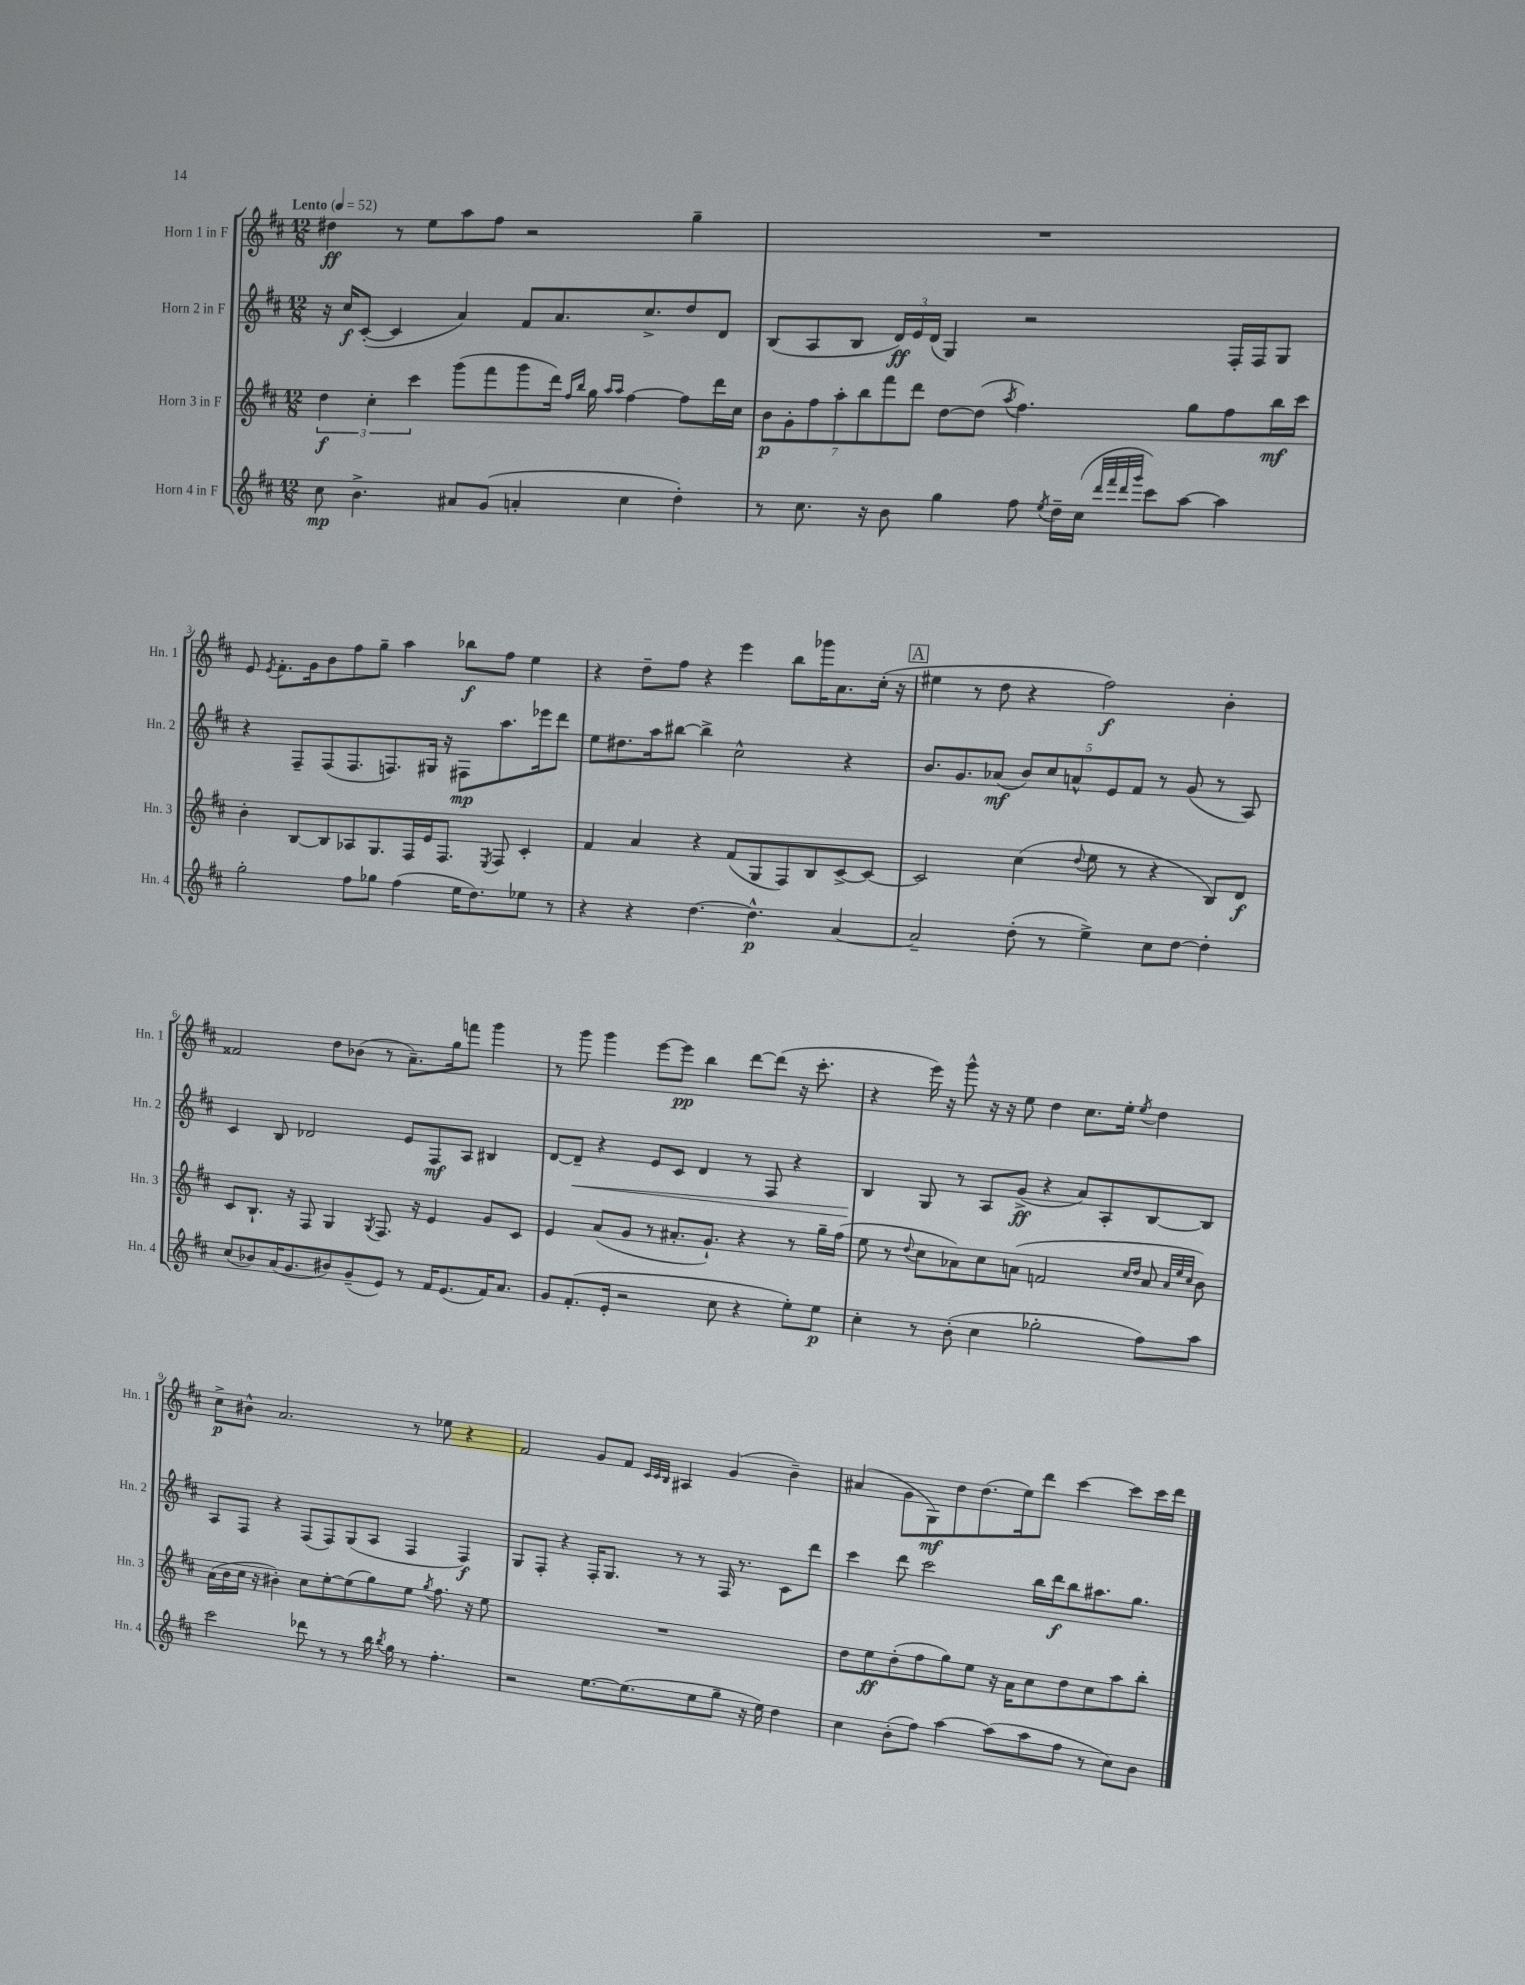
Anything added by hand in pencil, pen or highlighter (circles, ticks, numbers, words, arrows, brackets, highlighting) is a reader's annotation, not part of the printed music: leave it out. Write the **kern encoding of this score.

**kern	**kern	**kern	**kern
*staff4	*staff3	*staff2	*staff1
*clefG2	*clefG2	*clefG2	*clefG2
*k[f#c#]	*k[f#c#]	*k[f#c#]	*k[f#c#]
*M12/8	*M12/8	*M12/8	*M12/8
*MM52	*MM52	*MM52	*MM52
8cc#	6dd	16r	4dd#
.	.	16cc#	.
4.b^	.	([8c#'	.
.	6cc#'	.	.
.	.	4c#]	8r
.	6ccc#	.	.
.	.	.	8ee
8a#	(8ggg	4a)	8aa
(8g	8fff#	.	8ff#
4a'	8ggg	8f#	2r
.	16ddd)	8.a	.
.	16qqff#	.	.
.	16qqbb	.	.
.	16gg	.	.
.	16qqaa	.	.
.	16qqaa	.	.
4cc#	[4ff#	.	.
.	.	8.cc#^	.
4dd')	8ff#]	8dd	4gg~
.	16ddd	8d	.
.	16cc#	.	.
=	=	=	=
8r	14b	(8B	1.r
.	14g'	.	.
8.cc#	.	8A	.
.	14ff#	.	.
.	14aa'	.	.
.	.	8B	.
.	14bb	.	.
16r	.	.	.
.	14fff#	.	.
8b	.	24d)	.
.	.	24e	.
.	14ddd	.	.
.	.	(24d	.
4gg	[8dd	4G)	.
.	(8dd]	.	.
.	8qaa	.	.
8ff#	4.ff#)	2r	.
8qee	.	.	.
16dd~	.	.	.
(16cc#	.	.	.
32qqddd	.	.	.
32qqfff#	.	.	.
32qqddd	.	.	.
32qqggg	.	.	.
8ccc#)	.	.	.
[8aa	8gg	.	.
4aa]	8ff#	16F#'	.
.	.	16F#	.
.	16bb	8G	.
.	16ccc#	.	.
=	=	=	=
2gg'	4b'	4r	8e
.	.	.	8qe
.	.	.	8.f#'
.	[8B	8F#~	.
.	.	.	16g
.	8B]	(8F#	8b
8ff#	8A-	8.F#	8ff#
8gg-	8.G	.	8gg~
.	.	8.F)	.
(4ff#	.	.	4aa
.	16F#	.	.
.	16e	16G#	.
.	8.F#	16r	.
16ee	.	8F#	8bb-
8.dd)	.	.	.
.	8qE	.	.
.	8F#	8.aa	8ff#
8ee-	4c#'	.	4ee
.	.	16eee-	.
8r	.	8ddd	.
=	=	=	=
4r	4f#	8ee	4r
.	.	8.dd#	.
4r	4a	.	8dd~
.	.	16aa	.
.	.	[8bb#	8ff#
[4.dd	4r	4bb#^]	4r
.	(8f#	2cc#^^	4eee
4.dd^^]	8G	.	.
.	8F#)	.	8bb
.	8B	.	16ggg-
.	.	.	8.a
[4a	[8c#^	4r	.
.	8c#_	.	(16cc#'
.	.	.	16r
=	=	=	=
2a~]	2c#]	8.b	4ee#
.	.	8.g	.
.	.	.	8r
.	.	(8a-	8dd
(8dd'	(4cc#	10b)	4r
.	.	10cc#	.
8r	.	.	.
.	.	10a^^	.
.	8qqdd	.	.
4ee^)	8ee	.	2ff#)
.	.	10e	.
.	8r	.	.
.	.	10f#	.
8cc#	4r	8r	.
[8dd	.	(8g	.
4dd']	8B)	8r	4b'
.	8d	8A)	.
=	=	=	=
(8cc#	8c#	4c#	2f##
8b-)	8.B`	.	.
(16a	.	8B	.
8.g	16r	.	.
.	8F#	2d-	.
8b#)	4G	.	8dd
(8g~	.	.	(8b-
.	8qG	.	.
8e)	8.F#	.	8r
8r	.	8e	8.a~)
.	16r	.	.
16f#	4e	8F#	.
(8.e	.	.	16gg
.	.	8A	8fff
16f#)	8g	4B#	4ggg
8.a	.	.	.
.	8c#	.	.
=	=	=	=
8g	4e	[8d	8r
(8.f#'	.	8d~]	8ggg
.	(8a	4r	4ggg
16e'	.	.	.
2r	8g	.	.
.	8r	8e	[8eee
.	8.a#'	8c#	8eee]
.	.	4d	4bb
.	8.g`)	.	.
8cc#	.	.	.
4r	4r	8r	[8ddd
.	.	8F#	(8ddd]
8ee')	8r	4r	16r
.	.	.	8.ccc#'
8ee	16gg~	.	.
.	(16ff#	.	.
=	=	=	=
4cc#'	8ee	4B	4r
.	8r	.	.
.	8qqdd	.	.
8r	8cc#	8G	16eee)
.	.	.	16r
(8b'	8a-)	8r	8ggg^^
4cc#	8cc#	8A	16r
.	.	.	16r
.	(8a	(8g^	8ee
2gg-'	2f	4r	4dd
.	.	8a)	8.cc#
.	.	8A'	.
.	.	.	16ee'
.	16qqcc#	.	.
.	16qqdd	.	8qee
8ff#)	8a	[8B	4dd
.	32qqa	.	.
.	32qqee	.	.
.	32qqcc#	.	.
8aa	8b)	8B]	.
=	=	=	=
2ccc#	(16a	8A	8cc#^
.	16b	.	.
.	16cc#	8F#	8b#^^
.	16r	.	.
.	4b#')	4r	2.a
8ddd-	8cc#	(8F#	.
8r	[8ee'	8F#)	.
8r	(8ee]	(8G	.
16bb	8gg)	8A	.
8qbb	.	.	.
16gg	.	.	.
8r	8ee	4F#	8r
.	8qgg	.	.
4.ff#'	8.ff#	.	8ee-
.	.	4F#)	4r
.	16r	.	.
.	8ee	.	.
=	=	=	=
2r	1.r	8G	2f#
.	.	8F#'	.
.	.	4r	.
[8.ee	.	16F#'	8g
.	.	8.G	.
.	.	.	8f#
(8.ee]	.	.	.
.	.	.	32qqc#
.	.	.	32qqc#
.	.	.	32qqB
.	.	8r	4A#
8ee	.	8r	.
8gg~	.	16F#	(4g
.	.	8.r	.
16r	.	.	.
16ee)	.	.	.
4dd	.	8c#	4b~)
.	.	8ddd	.
=	=	=	=
4cc#	8dd	4ccc#	(4a#
.	8ee	.	.
(8b'	(8dd'	8ddd	8g
8ff#)	8ff#	2ccc#	8G)
[4aa	8gg)	.	8dd
.	8ee	.	(8.dd
(8aa]	16r	.	.
.	16a	.	16ee)
8aa	8cc#	16bb	8ddd
.	.	16ddd	.
8ff#	8dd	8bb	[4ccc#
8r	8cc#	8.aa#	.
8cc#)	8aa	.	8ccc#]
.	.	8.gg	.
8b	8bb'	.	16ccc#
.	.	.	16ddd
==	==	==	==
*-	*-	*-	*-
